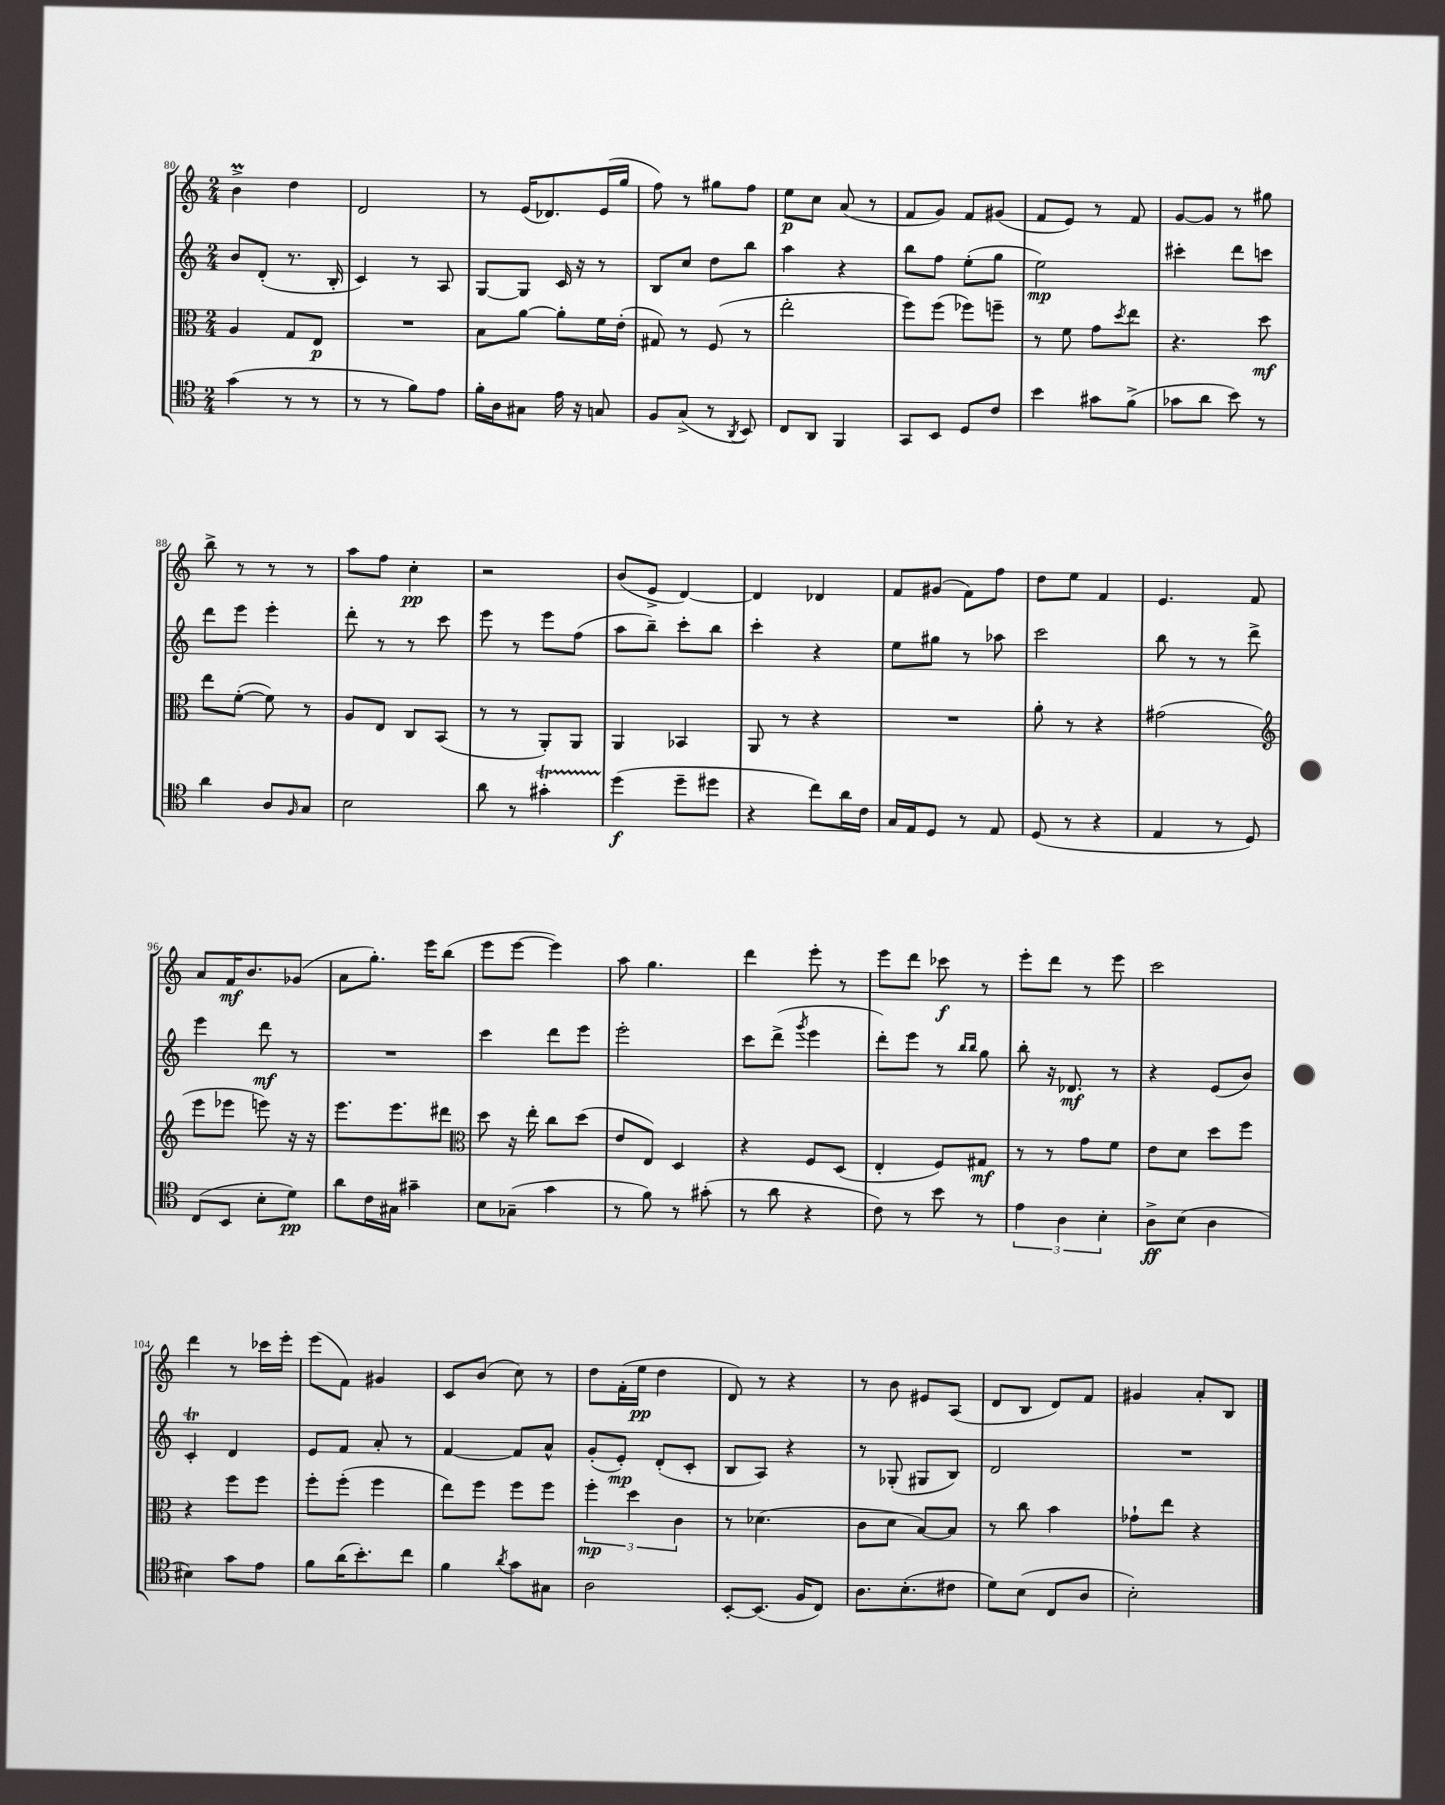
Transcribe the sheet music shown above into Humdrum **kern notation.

**kern	**dynam	**kern	**dynam	**kern	**dynam	**kern	**dynam
*part4	*part4	*part3	*part3	*part2	*part2	*part1	*part1
*staff4	*staff4	*staff3	*staff3	*staff2	*staff2	*staff1	*staff1
*clefC4	*	*clefC3	*	*clefG2	*	*clefG2	*
*k[]	*	*k[]	*	*k[]	*	*k[]	*
*M2/4	*	*M2/4	*	*M2/4	*	*M2/4	*
=80	=80	=80	=80	=80	=80	=80	=80
(4g\	.	4A/	.	8b/L	.	4bm^\	.
.	.	.	.	(8d'/J	.	.	.
8r	.	8G/L	.	8.r	.	4dd\	.
8r	.	8E/J	p	.	.	.	.
.	.	.	.	16B'/	.	.	.
=81	=81	=81	=81	=81	=81	=81	=81
8r	.	2r	.	4c/)	.	2d/	.
8r	.	.	.	.	.	.	.
8f\L)	.	.	.	8r	.	.	.
8e\J	.	.	.	8A/	.	.	.
=82	=82	=82	=82	=82	=82	=82	=82
16f'\LL	.	8B\L	.	[8G/L	.	8r	.
16A\J	.	.	.	.	.	.	.
8G#X\J	.	[8a\J	.	8G/J]	.	(16e/KL	.
.	.	.	.	.	.	8.d-X/)	.
16e\	.	8a'\L]	.	16c/	.	.	.
16r	.	.	.	16r	.	.	.
8Gn/	.	16f\L	.	8r	.	(16e/L	.
.	.	(16e'\JJ	.	.	.	16gg/JJ	.
=83	=83	=83	=83	=83	=83	=83	=83
8F/L	.	8G#X/)	.	8B/L	.	8ff\)	.
(8G^/J	.	8r	.	8cc/J	.	8r	.
8r	.	(8F/	.	8dd\L	.	8gg#X\L	.
8qAA/	.	.	.	.	.	.	.
8BB/)	.	8r	.	8bb\J	.	8ff\J	.
=84	=84	=84	=84	=84	=84	=84	=84
8C/L	.	2ee'\	.	4aa\	.	8ee\L	p
8AA/J	.	.	.	.	.	8cc\J	.
4FF/	.	.	.	4r	.	(8a/	.
.	.	.	.	.	.	8r	.
=85	=85	=85	=85	=85	=85	=85	=85
8GG/L	.	8ff\L)	.	8bb\L	.	8f/L	.
8BB/J	.	(8ff\J	.	8ff\J	.	8g/J)	.
8D/L	.	8ff-X\L)	.	(8ee'\L	.	8f/L	.
8c/J	.	8ffn~\J	.	8gg\J	.	(8g#X/J	.
=86	=86	=86	=86	=86	=86	=86	=86
4b\	.	8r	.	2ee\)	mp	8f/L	.
.	.	8f\	.	.	.	8e/J)	.
8g#X\L	.	8g\L	.	.	.	8r	.
.	.	8qdd/	.	.	.	.	.
(8f^\J	.	8ee\J	.	.	.	8f/	.
=87	=87	=87	=87	=87	=87	=87	=87
8g-X\L	.	4.r	.	4ccc#X'\	.	[8g/L	.
8a\J	.	.	.	.	.	8g/J]	.
8b\)	.	.	.	8ddd\L	.	8r	.
8r	.	8dd\	mf	8cccn\J	.	8gg#X\	.
!!LO:LB:g=z
=88	=88	=88	=88	=88	=88	=88	=88
4a\	.	8ee\L	.	8ddd\L	.	8bb^\	.
.	.	([8f'\J	.	8eee\J	.	8r	.
8A/L	.	8f\])	.	4eee'\	.	8r	.
16qqF/	.	.	.	.	.	.	.
8G/J	.	8r	.	.	.	8r	.
=89	=89	=89	=89	=89	=89	=89	=89
2B\	.	8A/L	.	8ddd'\	.	8aa\L	.
.	.	8E/J	.	8r	.	8ff\J	.
.	.	8C/L	.	8r	.	4cc'\	pp
.	.	(8BB/J	.	8ccc\	.	.	.
=90	=90	=90	=90	=90	=90	=90	=90
8a\	.	8r	.	8eee\	.	2r	.
8r	.	8r	.	8r	.	.	.
4g#Xt'\	.	8AA'/L)	.	8eee\L	.	.	.
.	.	8AA/J	.	(8ff\J	.	.	.
=91	=91	=91	=91	=91	=91	=91	=91
(4dd\	f	4AA/	.	8aa\L	.	(8b/L	.
.	.	.	.	8bb~\J)	.	8e^/J	.
8dd~\L	.	4BB-X/	.	8ccc'\L	.	[4d/)	.
8dd#X\J	.	.	.	8bb\J	.	.	.
=92	=92	=92	=92	=92	=92	=92	=92
4r	.	8AA/	.	4ccc'\	.	4d/]	.
.	.	8r	.	.	.	.	.
8cc\L)	.	4r	.	4r	.	4d-X/	.
16a\L	.	.	.	.	.	.	.
16c\JJ	.	.	.	.	.	.	.
=93	=93	=93	=93	=93	=93	=93	=93
16G/LL	.	2r	.	8ee\L	.	8f/L	.
16E/J	.	.	.	.	.	.	.
8D/J	.	.	.	8gg#X\J	.	(8g#X/J	.
8r	.	.	.	8r	.	8f\L)	.
8E/	.	.	.	8aa-X\	.	8ff\J	.
=94	=94	=94	=94	=94	=94	=94	=94
(8D/	.	8a'\	.	2ccc\	.	8dd\L	.
8r	.	8r	.	.	.	8ee\J	.
4r	.	4r	.	.	.	4f/	.
=95	=95	=95	=95	=95	=95	=95	=95
4E/	.	(2g#X\	.	8bb\	.	4.e/	.
.	.	.	.	8r	.	.	.
8r	.	.	.	8r	.	.	.
8D/)	.	.	.	8ddd^\	.	8f/	.
!!LO:LB:g=z
=96	=96	=96	=96	=96	=96	=96	=96
*	*	*clefG2	*	*	*	*	*
(8C/L	.	8eee\L	.	4eee\	.	8a/L	.
8BB/J	.	8eee-X\J	.	.	.	16f/K	mf
.	.	.	.	.	.	8.b/	.
8B'\L	.	8eeen\)	.	8ddd\	mf	.	.
8d\J)	pp	16r	.	8r	.	(8g-X/J	.
.	.	16r	.	.	.	.	.
=97	=97	=97	=97	=97	=97	=97	=97
8a\L	.	8.eee\L	.	2r	.	8a\L	.
16c\L	.	.	.	.	.	8.gg'\J)	.
16G#X\JJ	.	8.eee\	.	.	.	.	.
4g#X~\	.	.	.	.	.	.	.
.	.	.	.	.	.	16eee\KL	.
.	.	8ddd#X\J	.	.	.	(8bb\J	.
=98	=98	=98	=98	=98	=98	=98	=98
*	*	*clefC3	*	*	*	*	*
8B\L	.	8dd\	.	4ccc\	.	8eee\L	.
(8G-X~\J	.	16r	.	.	.	[8eee\J	.
.	.	16ee'\	.	.	.	.	.
4g\	.	8cc\L	.	8ddd\L	.	4eee\])	.
.	.	(8dd\J	.	8eee\J	.	.	.
=99	=99	=99	=99	=99	=99	=99	=99
8r	.	8e/L	.	2eee'\	.	8aa\	.
8f\)	.	8E/J)	.	.	.	4.gg\	.
8r	.	4D/	.	.	.	.	.
(8g#X'\	.	.	.	.	.	.	.
=100	=100	=100	=100	=100	=100	=100	=100
8r	.	4r	.	8ccc\L	.	4ddd\	.
8a\	.	.	.	(8ddd^\J	.	.	.
.	.	.	.	8qggg/	.	.	.
4r	.	8F/L	.	4eee\	.	8eee'\	.
.	.	(8D/J	.	.	.	8r	.
=101	=101	=101	=101	=101	=101	=101	=101
8c\)	.	4E'/	.	8ddd'\L)	.	8eee\L	.
8r	.	.	.	8eee\J	.	8ddd\J	.
8b\	.	8F/L)	.	8r	.	8ccc-X\	f
.	.	.	.	16qqbb/LL	.	.	.
.	.	.	.	16qqbb/JJ	.	.	.
8r	.	8G#X/J	mf	8gg\	.	8r	.
=102	=102	=102	=102	=102	=102	=102	=102
6e\	.	8r	.	8bb'\	.	8eee'\L	.
.	.	8r	.	16r	.	8ddd\J	.
6A\	.	.	.	.	.	.	.
.	.	.	.	8.d-X/	mf	.	.
.	.	8g\L	.	.	.	8r	.
6B'\	.	.	.	.	.	.	.
.	.	8f\J	.	8r	.	8eee\	.
=103	=103	=103	=103	=103	=103	=103	=103
8A^\L	ff	8e\L	.	4r	.	2ccc\	.
(8B\J	.	8d\J	.	.	.	.	.
4A\	.	8dd\L	.	(8e/L	.	.	.
.	.	8ff\J	.	8b/J)	.	.	.
!!LO:LB:g=z
=104	=104	=104	=104	=104	=104	=104	=104
4B#X\)	.	4r	.	4cT'/	.	4ddd\	.
8g\L	.	8ff\L	.	4d/	.	8r	.
8e\J	.	8ff\J	.	.	.	16ccc-X\LL	.
.	.	.	.	.	.	16eee'\JJ	.
=105	=105	=105	=105	=105	=105	=105	=105
8f\L	.	8ff'\L	.	8e/L	.	(8eee\L	.
(16a\K	.	(8ff'\J	.	8f/J	.	8f\J)	.
8.b'\)	.	.	.	.	.	.	.
.	.	4ff\	.	8a'/	.	4g#X/	.
8cc\J	.	.	.	8r	.	.	.
=106	=106	=106	=106	=106	=106	=106	=106
4f\	.	8ee\L)	.	[4f/	.	8c/L	.
.	.	8ff\J	.	.	.	(8b/J	.
8qa/	.	.	.	.	.	.	.
8g\L	.	8ff\L	.	8f/L]	.	8cc\)	.
8G#X\J	.	8ff\J	.	8a^^/J	.	8r	.
=107	=107	=107	=107	=107	=107	=107	=107
2A\	.	6ff'\	mp	(8g'/L	.	8dd\L	.
.	.	.	.	8e'/J)	mp	(16f'\L	.
.	.	6dd\	.	.	.	.	.
.	.	.	.	.	.	16ee\JJ	pp
.	.	.	.	(8d'/L	.	4dd\	.
.	.	6c\	.	.	.	.	.
.	.	.	.	8c'/J	.	.	.
=108	=108	=108	=108	=108	=108	=108	=108
[8BB'/L	.	8r	.	8B/L	.	8d/)	.
(8.BB/J]	.	(4.d-X\	.	8A/J)	.	8r	.
.	.	.	.	4r	.	4r	.
16F/KL	.	.	.	.	.	.	.
8C/J)	.	.	.	.	.	.	.
=109	=109	=109	=109	=109	=109	=109	=109
8.A\L	.	8c\L	.	8r	.	8r	.
.	.	8d\J	.	(8G-X'/	.	8b\	.
(8.B'\	.	.	.	.	.	.	.
.	.	[8B/L)	.	8G#X/L	.	8e#X/L	.
8c#X\J	.	8B/J]	.	8B/J)	.	(8A/J	.
=110	=110	=110	=110	=110	=110	=110	=110
8d\L)	.	8r	.	2d/	.	8d/L	.
(8B\J	.	8cc\	.	.	.	8B/J	.
8C/L	.	4b\	.	.	.	8d/L)	.
8A/J	.	.	.	.	.	8f/J	.
=111	=111	=111	=111	=111	=111	=111	=111
2B'\)	.	8g-X`\L	.	2r	.	4g#X/	.
.	.	8ee\J	.	.	.	.	.
.	.	4r	.	.	.	8a'/L	.
.	.	.	.	.	.	8B/J	.
==	==	==	==	==	==	==	==
*-	*-	*-	*-	*-	*-	*-	*-
